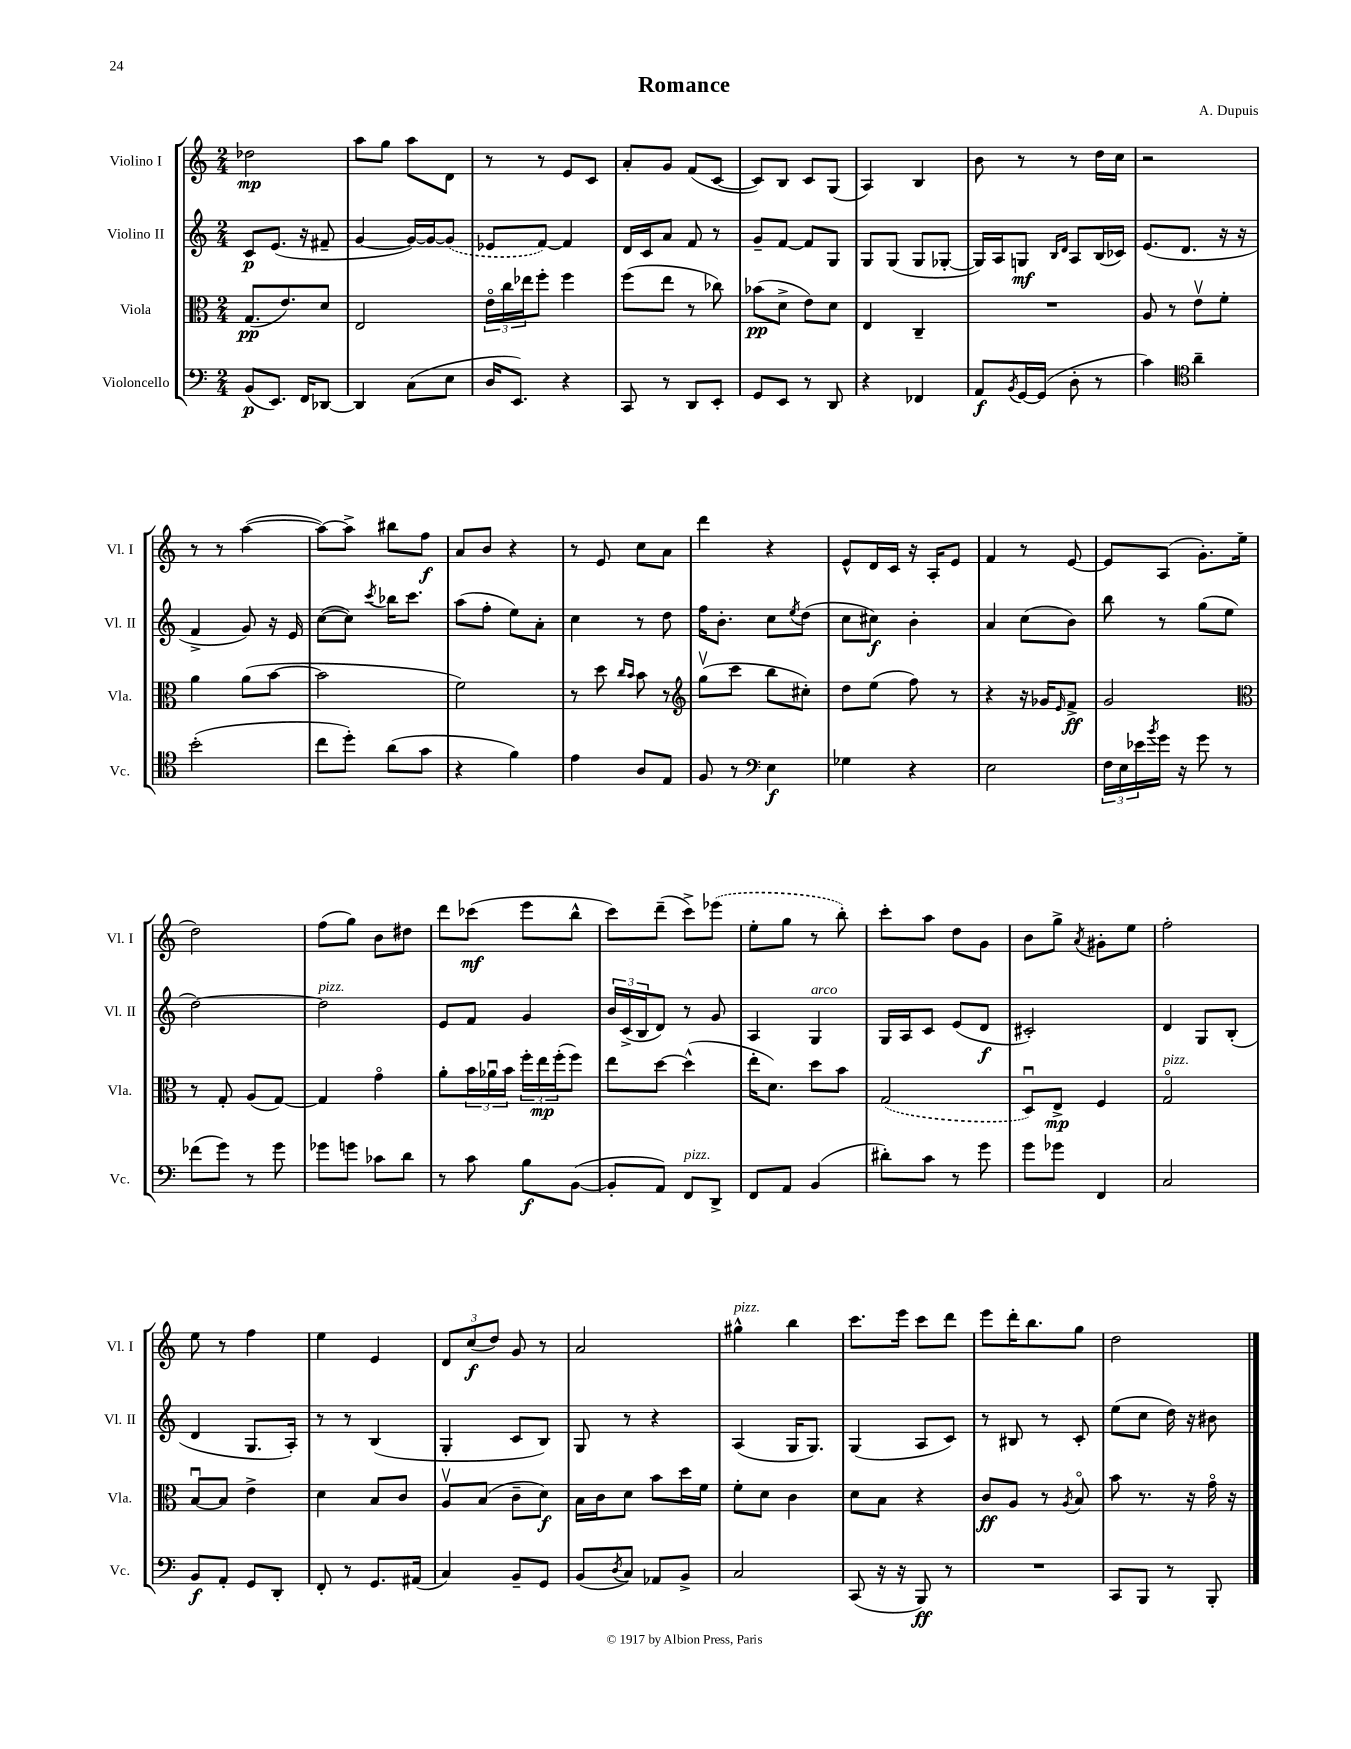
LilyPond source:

\header { title = "Romance" composer = "A. Dupuis" }
<<
\new StaffGroup <<
\new Staff = "s0" \with { instrumentName = "Violino I" shortInstrumentName = "Vl. I" } {
    \clef treble \key c \major \numericTimeSignature \time 2/4
    des''2\mp |
    a''8 g''8 a''8 d'8 |
    r8 r8 e'8 c'8 |
    a'8-. g'8 f'8( c'8~ |
    c'8) b8 c'8 g8( |
    a4) b4 |
    b'8 r8 r8 d''16 c''16 |
    r2 |
    r8 r8 a''4~( |
    a''8~) a''8-> bis''8 f''8\f |
    a'8 b'8 r4 |
    r8 e'8 c''8 a'8 |
    d'''4 r4 |
    e'8-^ d'16 c'16 r16 a16-. e'8 |
    f'4 r8 e'8~ |
    e'8 a8( g'8.-.) e''16( |
    d''2) |
    f''8( g''8) b'8 dis''8 |
    d'''8 ces'''8\mf( e'''8 b''8-^ |
    c'''8) d'''8--( c'''8->) \once \slurDashed ees'''8( |
    e''8-. g''8 r8 b''8-.) |
    c'''8-. a''8 d''8 g'8 |
    b'8 g''8-> \acciaccatura { a'8 } gis'8-. e''8 |
    f''2-. |
    e''8 r8 f''4 |
    e''4 e'4 |
    \tuplet 3/2 { d'8 c''8\f( d''8) } g'8 r8 |
    a'2 |
    gis''4-^^\markup { \italic "pizz." } b''4 |
    c'''8. e'''16 c'''8 d'''8 |
    e'''8 d'''16-. b''8. g''8 |
    d''2 \bar "|." |
}
\new Staff = "s1" \with { instrumentName = "Violino II" shortInstrumentName = "Vl. II" } {
    \clef treble \key c \major \numericTimeSignature \time 2/4
    c'8\p e'8.( r16 fis'8-- |
    g'4~ g'16~) g'16~ \once \slurDashed g'8( |
    ees'8 f'8~) f'4 |
    d'16 c'16 a'8 f'8 r8 |
    g'8-- f'8~ f'8 g8 |
    g8 g8( g8 ges8~-. |
    ges16) a16 g8\mf \grace { b16 d'16 } a8 b16( ces'16) |
    e'8.( d'8. r16 r16 |
    f'4-> g'8) r16 e'16 |
    c''8~( c''8) \acciaccatura { c'''8 } bes''16 c'''8. |
    a''8( f''8-. e''8) a'8-. |
    c''4 r8 d''8 |
    f''16 b'8.-. c''8 \acciaccatura { e''8 } d''8( |
    c''8 cis''8\f) b'4-. |
    a'4 c''8( b'8) |
    b''8 r8 g''8( e''8 |
    d''2~) |
    d''2^\markup { \italic "pizz." } |
    e'8 f'8 g'4 |
    \tuplet 3/2 { b'16 c'16->( b16 } d'8) r8 g'8 |
    a4 g4^\markup { \italic "arco" } |
    g16 a16 c'8 e'8( d'8\f |
    cis'2-.) |
    d'4 g8 b8-.( |
    d'4 g8. a16-.) |
    r8 r8 b4( |
    g4-. c'8 b8) |
    g8 r8 r4 |
    a4( g16 g8.) |
    g4( a8 c'8) |
    r8 bis8 r8 c'8-. |
    e''8( c''8 d''16) r16 bis'8 \bar "|." |
}
\new Staff = "s2" \with { instrumentName = "Viola" shortInstrumentName = "Vla." } {
    \clef alto \key c \major \numericTimeSignature \time 2/4
    g8.\pp( e'8.) d'8 |
    e2 |
    \tuplet 3/2 { e'16\flageolet c''16 ees''16 } f''8-. f''4 |
    f''8( e''8 r8 ces''8) |
    bes'8\pp( d'8-> e'8) d'8 |
    e4 c4-- |
    R2 |
    a8 r8 e'8\upbow f'8-. |
    a'4 a'8( b'8~ |
    b'2 |
    f'2) |
    r8 d''8 \grace { c''16 b'16 } b'8 r8 |
    \clef treble g''8\upbow( c'''8 b''8 cis''8-.) |
    d''8 e''8( f''8) r8 |
    r4 r16 ges'16 \grace { e'16 } f'8->\ff |
    g'2 |
    \clef alto r8 g8-. a8( g8~) |
    g4 g'4\flageolet |
    a'8-. \tuplet 3/2 { b'16 aes'16\downbow b'16 } \tuplet 3/2 { f''16-. e''16\mp f''16-.( } f''8) |
    e''8 d''8~ d''4-^( |
    e''16-. d'8.) d''8 b'8 |
    \once \slurDashed g2( |
    d8\downbow) e8->\mp f4 |
    g2\flageolet^\markup { \italic "pizz." } |
    b8~\downbow b8 e'4-> |
    d'4 b8 c'8 |
    a8\upbow b8( c'8-- d'8\f) |
    b16 c'16 d'8 b'8 d''16 f'16 |
    f'8-. d'8 c'4 |
    d'8 b8 r4 |
    c'8\ff a8 r8 \acciaccatura { a8 } b8\flageolet |
    b'8 r8. r16 g'16\flageolet r16 \bar "|." |
}
\new Staff = "s3" \with { instrumentName = "Violoncello" shortInstrumentName = "Vc." } {
    \clef bass \key c \major \numericTimeSignature \time 2/4
    b,8\p( e,8.) f,16 des,8~ |
    des,4 c8( e8 |
    d16 e,8.) r4 |
    c,8 r8 d,8 e,8-. |
    g,8 e,8 r8 d,8 |
    r4 fes,4 |
    a,8\f \acciaccatura { b,8 } g,16~ g,16( d8-. r8 |
    c'4) \clef tenor a'4-- |
    b'2-.( |
    c''8 d''8-.) a'8( g'8 |
    r4 f'4) |
    e'4 a8 e8 |
    f8 r8 \clef bass e4\f |
    ges4 r4 |
    e2 |
    \tuplet 3/2 { f16 e16 ees'16 } \acciaccatura { b'8 } g'16 r16 g'8 r8 |
    fes'8( g'8) r8 g'8 |
    ges'8 g'8 ces'8 d'8 |
    r8 c'8 b8\f b,8~( |
    b,8-. a,8) f,8^\markup { \italic "pizz." } d,8-> |
    f,8 a,8 b,4( |
    dis'8-.) c'8 r8 g'8 |
    g'8 ges'8 f,4 |
    c2 |
    b,8\f a,8-. g,8 d,8-. |
    f,8-. r8 g,8. ais,16( |
    c4) b,8-- g,8 |
    b,8( \acciaccatura { d8 } c8) aes,8 b,8-> |
    c2 |
    c,8( r16 r16 b,,8\ff) r8 |
    R2 |
    c,8 b,,8 r8 b,,8-. \bar "|." |
}
>>
>>
\layout { \context { \Score \remove "Bar_number_engraver" } }
